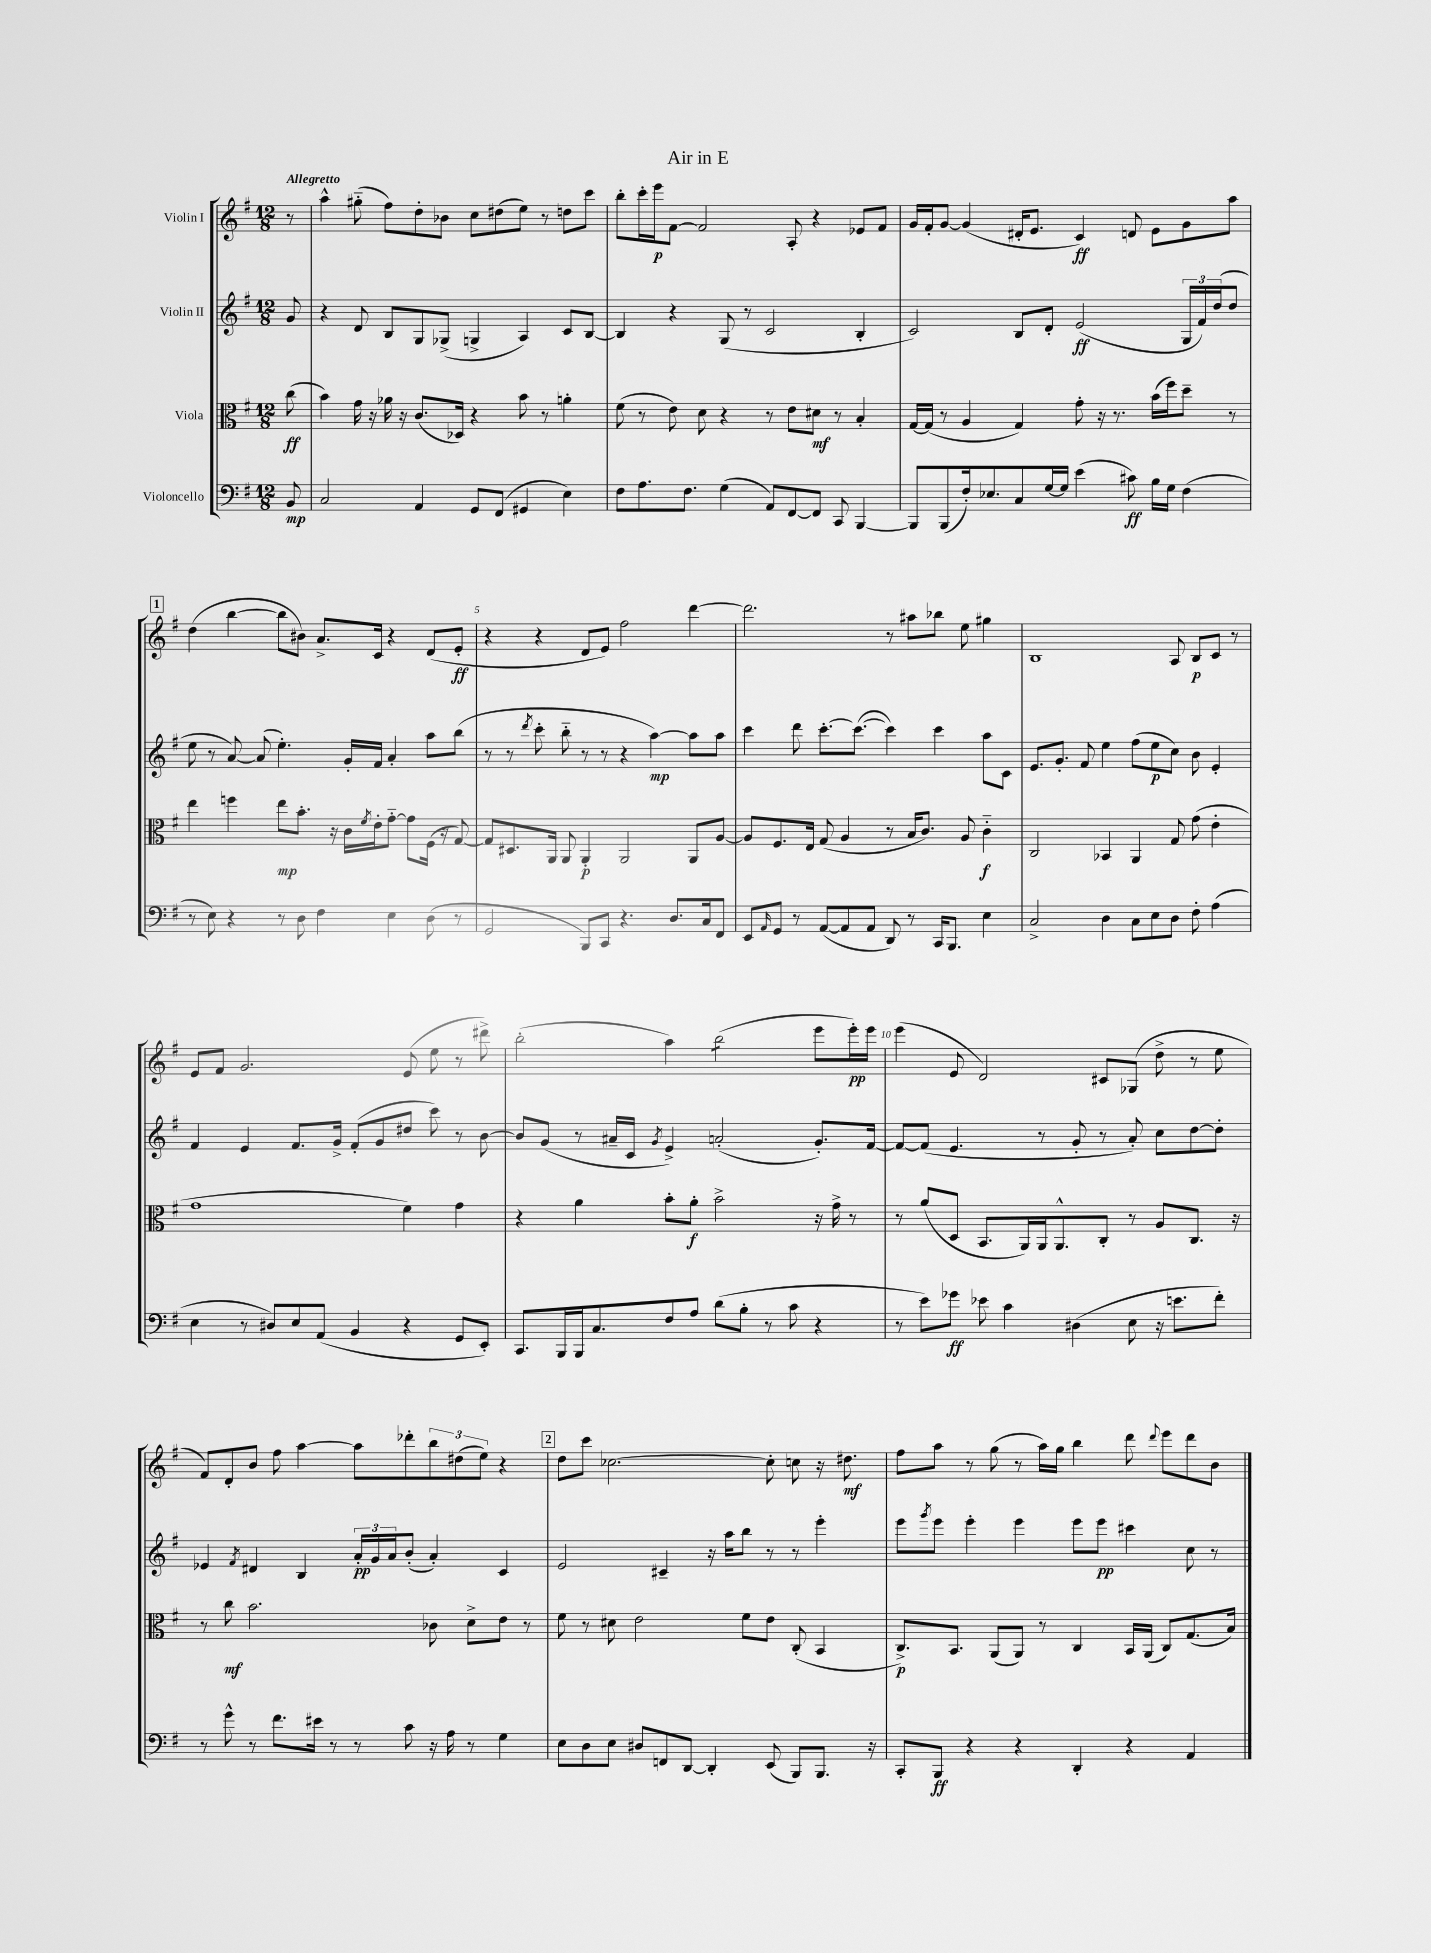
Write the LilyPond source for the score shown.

\header { title = "Air in E" }
<<
\new StaffGroup <<
\new Staff = "s0" \with { instrumentName = "Violin I" } {
    \clef treble \key g \major \numericTimeSignature \time 12/8 \partial 8 \tempo "Allegretto"
    r8 |
    a''4-^ gis''8-_( fis''8) d''8-. bes'8 c''8 dis''8( e''8) r8 d''8 c'''8 |
    b''8-. c'''16-. e'''16\p fis'8~ fis'2 a8-. r4 ees'8 fis'8 |
    g'16 fis'16-. g'8~ g'4( dis'16-. e'8. c'4\ff) d'8 e'8 g'8 a''8 |
    \mark \markup { \box "1" } d''4( b''4~ b''8 bis'8) a'8.-> c'16 r4 d'8( e'8-.\ff |
    r4 r4 d'8 e'8) fis''2 d'''4~ |
    d'''2. r8 ais''8 bes''8 e''8 gis''4 |
    b1 a8 b8\p c'8 r8 |
    e'8 fis'8 g'2. e'8( e''8 r8 dis'''8->) |
    b''2-.( a''4) b''2:8( e'''8 e'''16-.\pp) e'''16 |
    e'''4( e'8 d'2) cis'8 ges8( d''8-> r8 e''8 |
    fis'8) d'8-. b'8 fis''8 a''4~ a''8 des'''8-. \tuplet 3/2 { b''8 dis''8( e''8) } r4 |
    \mark \markup { \box "2" } d''8 c'''8 ces''2.~ ces''8-. c''8 r16 dis''8.\mf |
    fis''8 a''8 r8 g''8( r8 a''16) g''16 b''4 d'''8 \appoggiatura { d'''8 } e'''8 d'''8 b'8 \bar "|." |
}
\new Staff = "s1" \with { instrumentName = "Violin II" } {
    \clef treble \key g \major \numericTimeSignature \time 12/8 \partial 8
    g'8 |
    r4 d'8 b8 g8 ges8->( g4-> a4) c'8 b8~ |
    b4 r4 g8( r8 c'2 b4-. |
    c'2) b8 d'8-. e'2\ff( \tuplet 3/2 { g16 fis'16) d''16( } d''8 |
    \mark \markup { \box "1" } e''8 r8 a'8~) a'8( e''4.-.) g'16-. fis'16 a'4-. a''8 b''8( |
    r8 r8 \acciaccatura { d'''8 } c'''8-. b''8-_ r8 r8 r4 a''4~\mp) a''8 a''8 |
    c'''4 d'''8 c'''8.~-. c'''8.~( c'''4) c'''4 a''8 c'8 |
    e'8. g'8.-. fis'8 e''4 fis''8( e''8\p c''8) b'8 e'4-. |
    fis'4 e'4 fis'8. g'16-> fis'8-.( g'8 dis''8 c'''8) r8 b'8~ |
    b'8 g'8( r8 ais'16-- c'16 \acciaccatura { g'8 } e'4->) a'2-.( g'8.-.) fis'16~ |
    fis'8~ fis'8( e'4. r8 g'8-. r8 a'8-.) c''8 d''8~ d''8-. |
    ees'4 \acciaccatura { fis'8 } dis'4 b4 \tuplet 3/2 { a'16-.\pp g'16 a'16 } b'8-.( a'4-.) c'4 |
    \mark \markup { \box "2" } e'2 cis'4-- r16 a''16 b''8 r8 r8 e'''4-. |
    e'''8 \acciaccatura { g'''8 } e'''8 e'''4-. e'''4 e'''8 e'''8\pp cis'''4 c''8 r8 \bar "|." |
}
\new Staff = "s2" \with { instrumentName = "Viola" } {
    \clef alto \key g \major \numericTimeSignature \time 12/8 \partial 8
    c''8\ff( |
    b'4) g'16 r16 aes'16 r16 c'8.( des16) r4 b'8 r8 a'4-. |
    fis'8( r8 e'8) d'8 r4 r8 e'8 dis'8\mf r8 b4-. |
    g16~ g16( r8 a4 g4) g'8-. r16 r8. b'16( fis''16) d''8-- r8 |
    \mark \markup { \box "1" } e''4 f''4 e''8\mp b'8.-. r16 c'16 \acciaccatura { fis'8 } e'16-. g'8~-_ g'8 fis16( r16 g8~) |
    g8 dis8. a,16 a,8 a,4-.\p a,2 a,8 a8~ |
    a8 fis8. e16 g8( a4 r8 b16 c'8.) a8 c'4-_\f |
    c2 bes,4 a,4 g8 g'8( e'4-. |
    g'1 fis'4) g'4 |
    r4 a'4 b'8-. a'8-.\f b'2-> r16 g'16-> r8 |
    r8 a'8( d8 b,8. a,16) a,16 a,8.-^ c8-. r8 a8 c8. r16 |
    r8 c''8\mf b'2. ces'8 d'8-> e'8 r8 |
    \mark \markup { \box "2" } fis'8 r8 dis'8 e'2 fis'8 e'8 c8-.( b,4 |
    c8.->\p) b,8. a,8( a,8) r8 c4 b,16 a,16( c8) g8.( b16) \bar "|." |
}
\new Staff = "s3" \with { instrumentName = "Violoncello" } {
    \clef bass \key g \major \numericTimeSignature \time 12/8 \partial 8
    b,8\mp |
    c2 a,4 g,8 fis,8( gis,4 e4) |
    fis8 a8. fis8. g4( a,8) fis,8~ fis,8 c,8 b,,4~ |
    b,,8 b,,8( fis16-.) ees8. c8 g16~ g16 e'4( cis'8\ff) b16 g16 fis4( |
    \mark \markup { \box "1" } r8 e8) r4 r8 d8 fis4 e4 d8( r8 |
    g,2 b,,8) c,8 r4. d8. c16 fis,8 |
    e,8 \grace { a,16 } g,8 r8 a,8~( a,8 a,8 d,8) r8 c,16 b,,8. e4 |
    c2-> d4 c8 e8 d8 fis8-. a4( |
    e4 r8 dis8) e8 a,8( b,4 r4 g,8 e,8-.) |
    c,8. b,,16 b,,16 c8. fis8 a8 d'8( b8-. r8 c'8 r4 |
    r8 e'8) ges'8\ff ees'8 c'4 dis4( e8 r16 e'8. fis'8-.) |
    r8 g'8-^ r8 fis'8. eis'16 r8 r8 c'8 r16 a16 r8 g4 |
    \mark \markup { \box "2" } e8 d8 e8 dis8 f,8 d,8~ d,4-. e,8( b,,8) b,,8. r16 |
    c,8-. b,,8\ff r4 r4 d,4-. r4 a,4 \bar "|." |
}
>>
>>
\layout { \context { \Score \override BarNumber.break-visibility = ##(#f #t #t) barNumberVisibility = #(every-nth-bar-number-visible 5) } }
